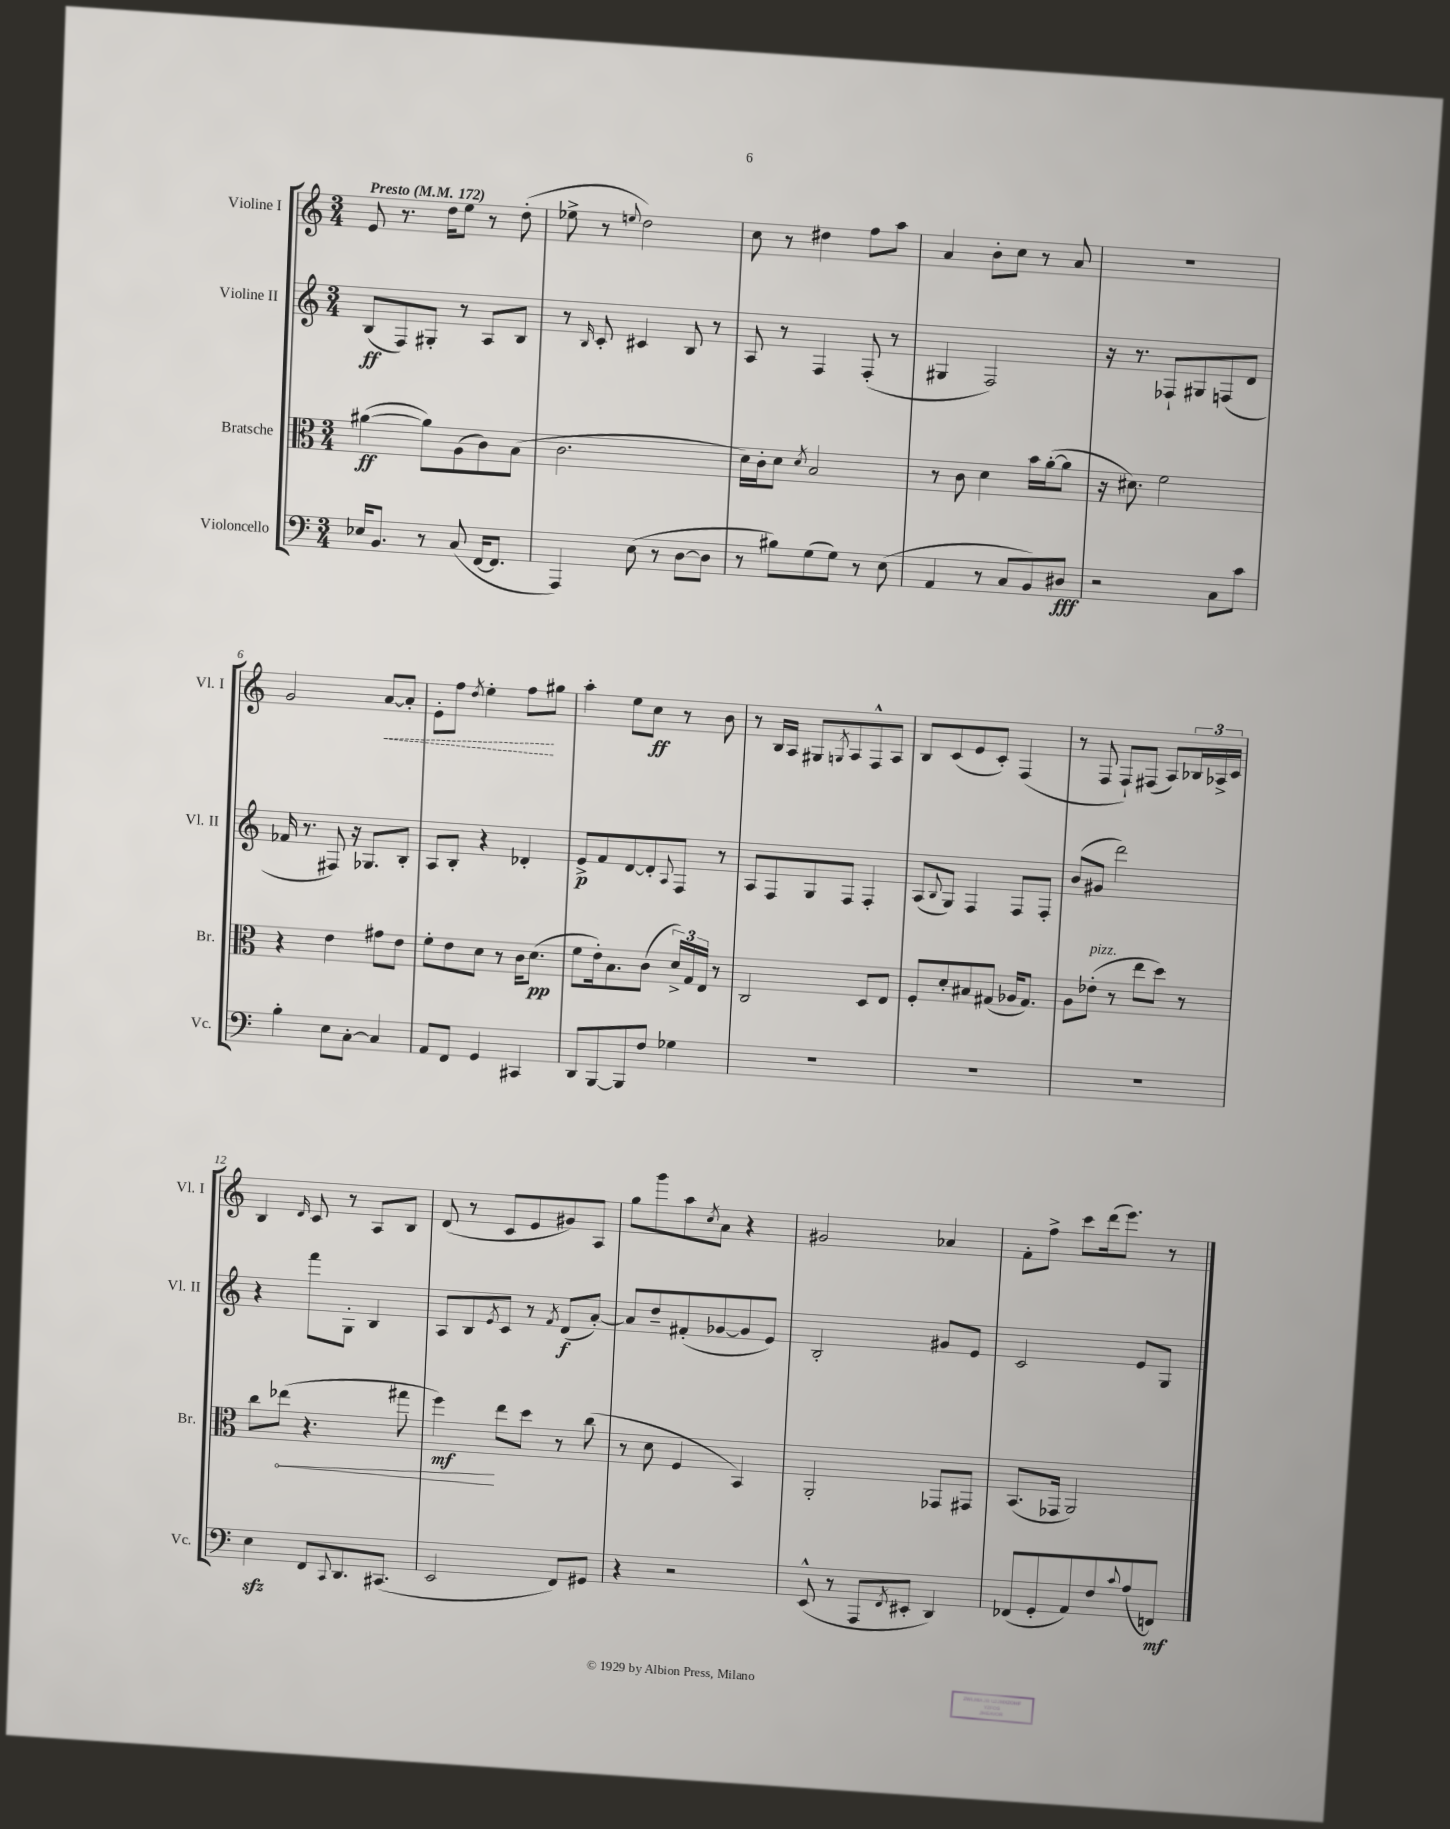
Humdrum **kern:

**kern	**kern	**kern	**kern
*staff4	*staff3	*staff2	*staff1
*clefF4	*clefC3	*clefG2	*clefG2
*k[]	*k[]	*k[]	*k[]
*M3/4	*M3/4	*M3/4	*M3/4
*MM172	*MM172	*MM172	*MM172
16E-/LK	([4a#\	(8B/L	8e/
8.BB/J	.	.	.
.	.	8F/)	8.r
8r	8a#\]L)	8G#'/J	.
.	.	.	16dd\LK
(8C/	(8A\	8r	8ee\J
[16FF/LK	8c\)	8A/L	8r
8.FF/]J	.	.	.
.	(8B\J	8B/J	(8dd'\
=	=	=	=
4AAA/)	2.c\	8r	8ee-^\
.	.	16qqB/	.
.	.	8c'/	8r
.	.	.	8qqee/
(8E\	.	4c#/	2dd\)
8r	.	.	.
[8D\L	.	8B/	.
8D\]J	.	8r	.
=	=	=	=
8r	16d\LL)	8A/	8cc\
.	16c'\J	.	.
8B#\L)	8d\J	8r	8r
.	8qd/	.	.
(8G\	2B/	4F/	4dd#\
8G\J)	.	.	.
8r	.	(8F'/	8ff\L
(8E\	.	8r	8aa\J
=	=	=	=
4AA/	8r	4G#/	4a/
.	8c\	.	.
8r	4d\	2F/)	8b'\L
8C/L	.	.	8cc\J
8BB/)	16b\LL	.	8r
.	([16a'\J	.	.
8D#/J	8a\]J	.	8a/
=	=	=	=
2r	16r	16r	2.r
.	8.d#\)	8.r	.
.	2f\	8F-`/L	.
.	.	8G#/	.
8C\L	.	(8F/	.
8c\J	.	8d/J	.
=	=	=	=
4B'\	4r	16f-/	2g/
.	.	8.r	.
8E\L	4e\	8F#/)	.
[8C'\J	.	16r	.
.	.	8.G-/L	.
4C/]	8g#\L	.	[8a/L
.	8e\J	8B'/J	8a'/]J
=	=	=	=
8AA/L	8f'\L	8A/L	8e'\L
8FF/J	8e\	8B'/J	8ff\J
.	.	.	8qdd/
4GG/	8d\J	4r	4ee'\
.	8r	.	.
4CC#/	16c\LK	4d-'/	8ff\L
.	(8.d\J	.	.
.	.	.	8gg#\J
=	=	=	=
8DD/L	8f\L	8e^/L	4aa'\
[8BBB/	16e'\k)	8f/	.
.	8.B\	.	.
8BBB/]	.	[8d/	8ee\L
8F/J	(8c\J	8d'/]	8cc\J
.	.	8qqA/	.
4G-\	24d^/LL)	8F/J	8r
.	24G/	.	.
.	24E/JJ	.	.
.	8r	8r	8b\
=	=	=	=
2.r	2C/	8A/L	8r
.	.	8F/	16B/LL
.	.	.	16A/JJ
.	.	8G/	8G#/L
.	.	.	8qG/
.	.	8F/J	8A/
.	8D/L	4F'/	8F^^/
.	8E/J	.	8A/J
=	=	=	=
2.r	8F'/L	(8A/L	8B/L
.	.	8qqB/	.
.	8d'/	8G/J)	(8c/
.	8B#/	4F/	8e/
.	(8G#/J	.	8c'/J)
.	16A-/LK	8F/L	(4F/
.	8.G#/J)	.	.
.	.	8F'/J	.
=	=	=	=
2.r	8A\L	(8b/L	8r
.	(8e-'\J	8g#/J	8F/
.	8r	2ddd\)	8F`/L)
.	8ee\L	.	(8F#/J
.	8dd\J)	.	8A/L)
.	8r	.	24B-/L
.	.	.	24A-^/
.	.	.	24c/JJ
=	=	=	=
4E\	8cc\L	4r	4B/
.	(8ee-\J	.	.
.	.	.	16qqd/
8FF/L	4.r	8fff\L	8c/
8qqCC/	.	.	.
8.DD/	.	8G'\J	8r
.	.	4B/	8A/L
(8.CC#/J	.	.	.
.	8gg#\	.	8B/J
=	=	=	=
2EE/	4ff\)	8A/L	(8d/
.	.	8B/	8r
.	.	8qe/	.
.	8ee\L	8c/J	8c/L
.	8dd\J	8r	8e/
.	.	8qf/	.
8FF/L)	8r	(8d/L	8g#/)
8GG#/J	(8cc\	[8a'/J)	8A/J
=	=	=	=
4r	8r	8a/]L	8gg\L
.	8d\	8dd~/	8ggg\
2r	4F/	(8f#'/	8aa\
.	.	.	8qcc/
.	.	[8g-/	8a\J
.	4BB/)	8g-/]	4r
.	.	8e/J)	.
=	=	=	=
(8EE^^/	2AA'/	2B'/	2g#/
8r	.	.	.
8AAA/L	.	.	.
8qFF/	.	.	.
8EE#'/J	.	.	.
4DD/)	8GG-/L	8g#/L	4a-/
.	8GG#/J	8e/J	.
=	=	=	=
(8FF-/L	(8.BB/L	2c/	8f'\L
8GG'/	.	.	8ff^\J
.	16GG-/Jk	.	.
8AA/)	2AA/)	.	8ccc\L
8F/	.	.	(16ddd\k
.	.	.	8.eee\J)
8qqc/	.	.	.
(8A/	.	8e/L	.
8FF/J)	.	8G/J	8r
==	==	==	==
*-	*-	*-	*-
